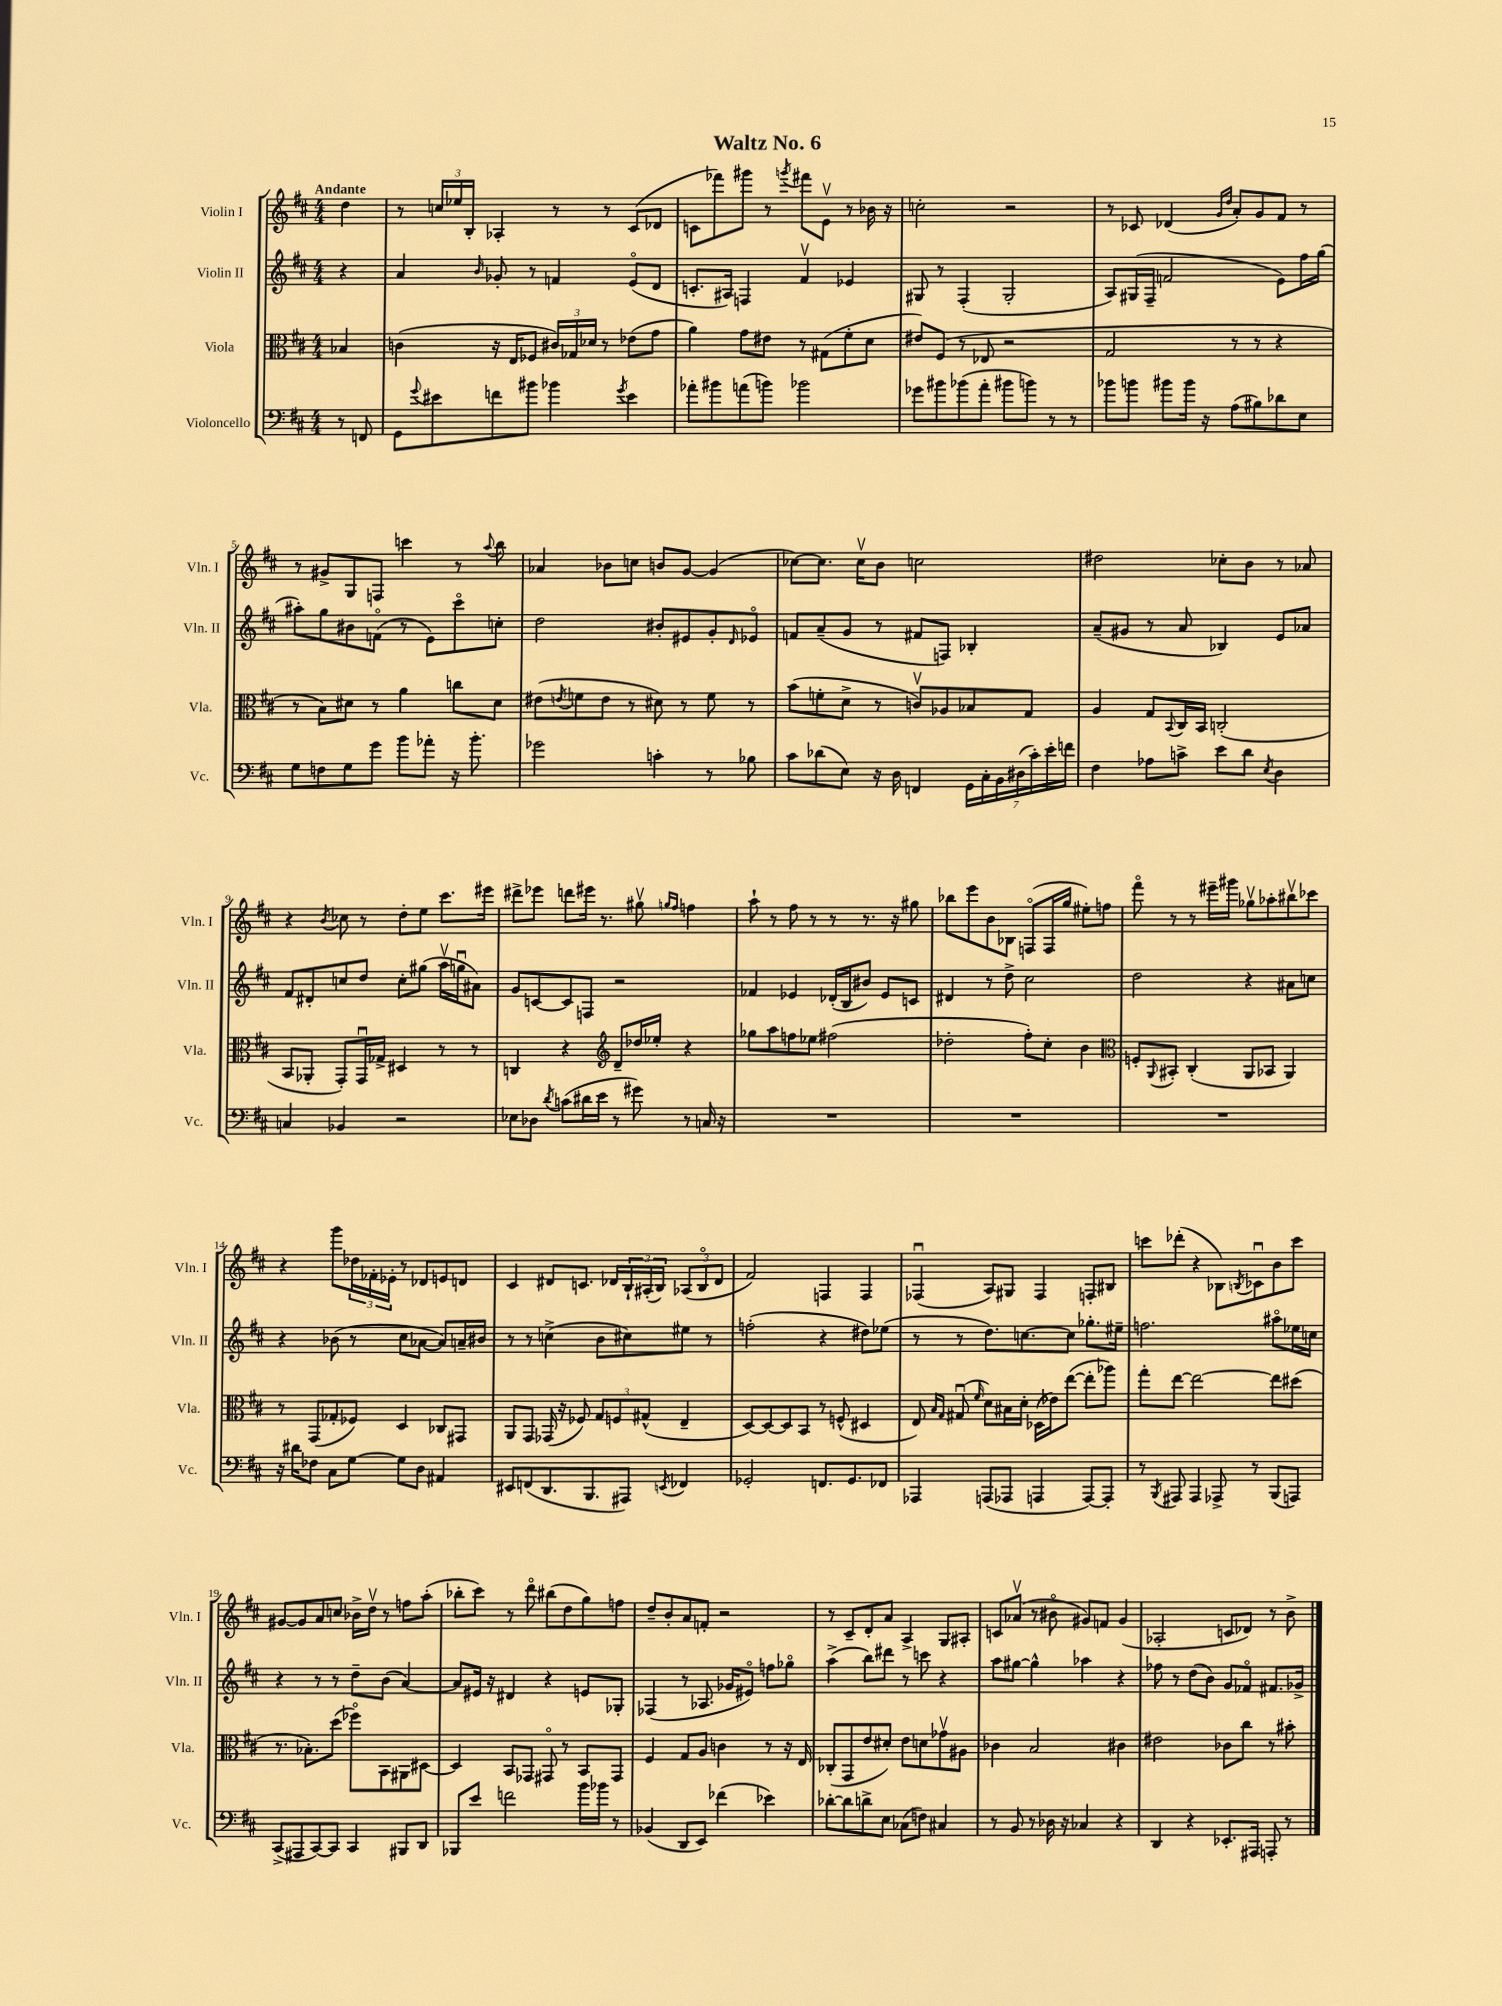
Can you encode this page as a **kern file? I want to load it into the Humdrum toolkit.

**kern	**kern	**kern	**kern
*part4	*part3	*part2	*part1
*staff4	*staff3	*staff2	*staff1
*I"Violoncello	*I"Viola	*I"Violin II	*I"Violin I
*I'Vc.	*I'Vla.	*I'Vln. II	*I'Vln. I
*clefF4	*clefC3	*clefG2	*clefG2
*k[f#c#]	*k[f#c#]	*k[f#c#]	*k[f#c#]
*M4/4	*M4/4	*M4/4	*M4/4
=	=	=	=
!	!	!	!LO:TX:a:B:t=Andante
8r	4B-X/	4r	4dd\
8FFn/	.	.	.
=1	=1	=1	=1
8GG\L	(4cn\	4a/	8r
8qqg/	.	.	.
8e#X\	.	.	24ccn/LL
.	.	.	24ee-X/
.	.	.	24B'/JJ
.	.	16qqb/	.
8fn\	16r	8g-X'/	4A-X'/
.	16E/KL	.	.
8b#X\J	8F-X/J	8r	.
4b-X\	24c#X/LL)	4fn/	8r
.	24G-X/	.	.
.	24d-X/JJ	.	.
.	8r	.	8r
8qg/	.	.	.
4e#\	(8e-X\L	(8e/L	(8c#/L
.	8g\J	8d/J	8d-X/J
=2	=2	=2	=2
8a-X'\L	4a\)	8.cn'/L	8cn\L
8b#X\	.	.	8fff-X\)
.	.	16A#X/Jk)	.
(8an\	8g\L	4Fn/	8ggg#X\J
8bn\J)	8e#X\J	.	8r
.	.	.	8qgggn/
2b-X\	8r	4f#v/	8fff#X\L
.	(8G#X\L	.	8ev\J
.	8f#'\	4e-X/	8r
.	8d\J	.	16b-X\
.	.	.	16r
=3	=3	=3	=3
8g-X\L	8e#X/L)	8G#X/	2ccn'\
8b#X\	(8F#/J	8r	.
(8b-X\	8r	(4F#'/	.
8a'\J	8E-X/	.	.
8b#X\L	2r	2G#'/	2r
8bn\J)	.	.	.
8r	.	.	.
8r	.	.	.
=4	=4	=4	=4
8b-X\L	2G/	8A/L)	8r
8bn\J	.	(16G#X/L	8c-X/
.	.	16F#~/JJ	.
8b#X\L	.	2fn/	(4d-X/
16b#\Jk	.	.	.
16r	.	.	.
.	.	.	16qqg/LL
.	.	.	16qqdd/JJ
(8A\L	8r	.	8a'/L)
8B#X\)	8r	.	8g/
8d-X\	4r	8e\L)	8f#/J
8E\J	.	16ff#\L	8r
.	.	(16gg\JJ	.
!!LO:LB:g=z
=5	=5	=5	=5
8G\L	8r	8aa#X'\L)	8r
8Fn\	8B\L)	8gg\	8g#X^/L
8G\	8d#X\J	8b#X\	8G/
8g\J	8r	(8fn\J	8Fn/J
8b\L	4a\	8r	4cccn\
8a-X'\J	.	8e\L)	.
16r	8ccn\L	8ccc#\	8r
8.b'\	.	.	.
.	.	.	8qqaa/
.	8d#\J	8ccn'\J	8bb\
=6	=6	=6	=6
2g-X\	(8e#X\L	2dd\	4a-X/
.	8qen/	.	.
.	8fn\	.	.
.	8e\J	.	8b-X\L
.	8r	.	8ccn\J
4cn'\	8d#X\)	8b#X'/L	8bn/L
.	8r	8e#X/	[8g/J
8r	8f\	8g'/	(4g/]
.	.	16qqd/	.
8B-X\	8r	8e-X/J	.
=7	=7	=7	=7
8c#\L	(8b\L	8fn/L	[8cc-X\L)
(8d-X\	8fn'\	(8a~/	8.cc-\J]
8E\J)	8d^\J	8g/J	.
.	.	.	16cc-v\KL
16r	8r	8r	8b\J
16D\	.	.	.
4FFn/	8cnv/L)	8f#X/L	2ccn\
.	8A-X/	8Fn/J)	.
28GG\LL	8B-X/	4B-X'/	.
28C#'\	.	.	.
28BB\	.	.	.
(28D#X\	.	.	.
.	8G/J	.	.
28c#'\)	.	.	.
28e'\	.	.	.
28fn\JJ	.	.	.
=8	=8	=8	=8
4F#\	4A/	(8a~/L	2dd#X\
.	.	8g#X/J	.
8A-X\L	8G/L	8r	.
.	8qqBB/	.	.
8cn^\J	16C#/L	8a/	.
.	16BB/JJ	.	.
8e\L	(2Cn'/	4B-X/)	8cc-X'\L
8d\J	.	.	8b\J
8qE/	.	.	.
4D\	.	8e/L	8r
.	.	8a-X/J	8a-X/
!!LO:LB:g=z
=9	=9	=9	=9
4Cn/	8BB/L	8f#/L	4r
.	8AA-X'/J	8d#X'/	.
.	.	.	8qb/
4BB-X/	8GG'/L)	8ccn/	8cc-X\
.	16GGu/L	8dd/J	8r
.	16G-X^/JJ	.	.
2r	4D#X/	8cc'\L	8dd'\L
.	.	(8gg#X\J	8ee\J
.	8r	16aav\LL	8.ccc#\L
.	.	16ggnu\J	.
.	8r	8a#X\J)	.
.	.	.	16eee#X\Jk
=10	=10	=10	=10
8E-X\L	4Cn/	8g/L	8ddd#X^\L
8D-X\J	.	[8cn/	8eee-X\J
8qd/	.	.	.
(8cn\L	4r	8c/]	8dddn\L
16d#X\L	.	8Fn/J	16eee#X\Jk
16e\JJ	.	.	8.r
*	*clefG2	*	*
8r	8d~/L	2r	.
8g#X\)	16dd-X/L	.	8gg#Xv\
.	16ee-X'/JJ	.	.
.	.	.	16qqggn/LL
.	.	.	16qqff#/JJ
8r	4r	.	4ffn\
16Cn/	.	.	.
16r	.	.	.
=11	=11	=11	=11
1r	8gg-X\L	4f-X/	8aa`\
.	8aa\	.	8r
.	8ffn\	4e-X/	8ff#\
.	8ee-X\J	.	8r
.	(2ff#X\	(16d-X'/LL	8r
.	.	16B/J	.
.	.	8b#X/J)	8.r
.	.	8e-/L	.
.	.	.	16r
.	.	8cn/J	8gg#X\
=12	=12	=12	=12
1r	2dd-X'\	4d#X/	8bb-X\L
.	.	.	8eee\
.	.	8r	8b\
.	.	8dd^\	8B-X\J
.	8ff#'\L)	2cc#\	(8Fn/L
.	8cc#'\J	.	16F/L
.	.	.	16gg/JJ
.	4b\	.	8ee#X'\L)
.	.	.	8ffn\J
=13	=13	=13	=13
*	*clefC3	*	*
1r	8Fn'/L	2dd\	8fff#\
.	8qqAA/	.	.
.	8BB#X'/J	.	8r
.	(4C#'/	.	8r
.	.	.	16eee#X~\LL
.	.	.	16ggg#X\JJ
.	8AA/L	4r	8gg-Xv\L
.	8BB-X/J	.	8aa-X'\
.	4AA/)	8a#X\L	8bb#Xv\
.	.	8ccn\J	8ccc-X\J
!!LO:LB:g=z
=14	=14	=14	=14
16r	8r	4r	4r
16d#X\KL	.	.	.
8F-X\J	(8GG/L	.	.
8C#\L	8G-X'/	(8b-X\	8ggg\L
[8G\J	8F-X/J)	8r	24dd-X\L
.	.	.	24f-X'\
.	.	.	24e-X'\JJ
8G\L]	4D/	8cc#\L	8r
8D\J	.	[8a-X\J	8d-X/L
4AA#X/	8C-X/L	8a-/L])	8en/
.	8GG#X/J	16an~/L	8dn/J
.	.	16b#X/JJ	.
=15	=15	=15	=15
8EE#X/L	8AA/L	8r	4c#/
(8FFn/	8GG/J	8r	.
8.DD/	(16GG-X/	(4ccn^\	8d#X/L
.	16r	.	.
.	8F-X/)	.	8.cn/J
8.BBB/	.	.	.
.	12G/L	8b\L	.
.	.	.	16d-X/LL
.	12Fn/	.	.
8AAA#X/J)	.	8cc#X\)	24B`/
.	(12G#X^^/J	.	(24A#X'/
.	.	.	24B/JJ)
8qEEn/	.	.	.
4FF-X/	4E~/	8ee#X\J	(12A-X/L
.	.	.	12B/
.	.	8r	.
.	.	.	12d-/J
=16	=16	=16	=16
2GG-X'/	[8D/L)	(2ffn'\	2f#/)
.	8D/_	.	.
.	8D/]	.	.
.	8BB/J	.	.
8.FFn/L	8r	4r	4Fn/
.	(8Fn^^/	.	.
8.GG-/	.	.	.
.	4D#X/	8dd#X\L)	4F/
8FF-X/J	.	(8ee-X\J	.
=17	=17	=17	=17
4AAA-X/	8E/)	8r	(4F-Xu/
.	16qqB/LL	.	.
.	16qqG/JJ	.	.
.	(8G#Xu/	8r	.
.	16qqf#/	.	.
(8AAAn/L	8d\L)	8.dd\L)	8A/L)
8AAA-X/J	16B#X\L	.	8G#X/J
.	16d'\JJ	[8.ccn\	.
4AAAn/	(16D-X\LL	.	4F-/
.	16e-X\J)	.	.
.	([8ee\J	8cc\J]	.
[8AAA/L)	8ee'\L]	8.gg-X'\L	8Fn'/L
8AAA'/J]	8aa-X\J)	.	8B#X/J
.	.	16ee#X~\Jk	.
=18	=18	=18	=18
8r	8gg'\L	2.ffn\	8cccn\L
8qBBB/	.	.	.
8AAA#X/	[8ee\J	.	(8ddd-X'\J
4AAA#/	2ee\_	.	4r
8AAA-X^/	.	.	8B-X\L)
.	.	.	8qBn/
8r	.	.	8c-Xu\
(8BBB/L	8ee\L]	8aa#X\L	8b\
8AAAn/J)	(8dd#X\J	16ee-X\L	8ccc\J
.	.	16ccn\JJ	.
!!LO:LB:g=z
=19	=19	=19	=19
(8CC#^/L	8.r	4r	[8g#X/L
8AAA#X/	.	.	8g#/]
.	8.B-X'\L)	.	.
[8CC#/)	.	8r	8a/
8CC#/J]	(8dd\J	8r	8ccn/J
4CC#/	8ff-X\L)	8dd~\L	16b-X^\LL
.	.	.	16ddv\JJ
.	8BB\	(8b\J	8r
8BBB#X/L	8AA#X\	[4a/)	8ffn\L
8DD/J	[8D#X\J	.	(8aa'\J
=20	=20	=20	=20
8BBB-X/L	4D#/]	8a/L]	8bb-X'\L
8e/J	.	16e#X/Jk	8ccc#\J)
.	.	16r	.
2fn\	8BB/L	4d#X/	8r
.	8GG-X/J	.	8ddd\
.	8GG#X/	4r	(8bb#X\L
.	8r	.	8dd\
16b\LL	8BB/L	8en/L	8gg\)
16b-X\JJ	.	.	.
8r	8GG#/J	8G-X'/J	8ffn\J
=21	=21	=21	=21
(4BB-X/	4F#/	(4F-X/	8dd~/L
.	.	.	8b'/
8DD/L	8G/L	8r	8a/
8EE/J)	8A/J	8.A-X/	8fn'/J
(4f-X\	4cn\	.	2r
.	.	16g-X/KL	.
.	.	8e#X/J)	.
4e-X\)	8r	8ffn\L	.
.	16r	8gg-X\J	.
.	16E/	.	.
=22	=22	=22	=22
[8d-X'\L	(8C-X'/L	(4aa^\	8r
8d-\]	8GG/	.	8c#~/L
8dn^\	8e/	8bb\L)	8d'/
8E\J	8d#X'/J)	8ddd#X\J	8a/J
(8C-X\L	8e\L	8r	4A^/
8Fn\J)	8dn\	8cccn\	.
4C#X/	8g-Xv\	4r	8G/L
.	8A#X\J	.	8A#X'/J
=23	=23	=23	=23
8r	4c-X\	8aa\L	8cn/L
8BB/	.	[8gg#X\J	(8a-Xv/J
8r	2B/	4gg#^^\]	8r
16D-X\	.	.	8b#X\
16r	.	.	.
4C-X/	.	4aa-X\	8g#X/L)
.	.	.	8fn/J
4r	4c#X\	4r	(4g#/
=24	=24	=24	=24
4DD/	2e#X\	8ff-X\	2A-X'/
.	.	8r	.
4r	.	(8dd\L	.
.	.	8b\J)	.
8.EE-X'/L	8c-X\L	8g/L	8cn/L
.	8cc#\J	8f-X/J	8d-X/J)
16AAA#X/Jk	.	.	.
8AAAn'/	8r	8.f#X/L	8r
8r	8b#X'\	.	8b^\
.	.	16g-X^/Jk	.
==	==	==	==
*-	*-	*-	*-
